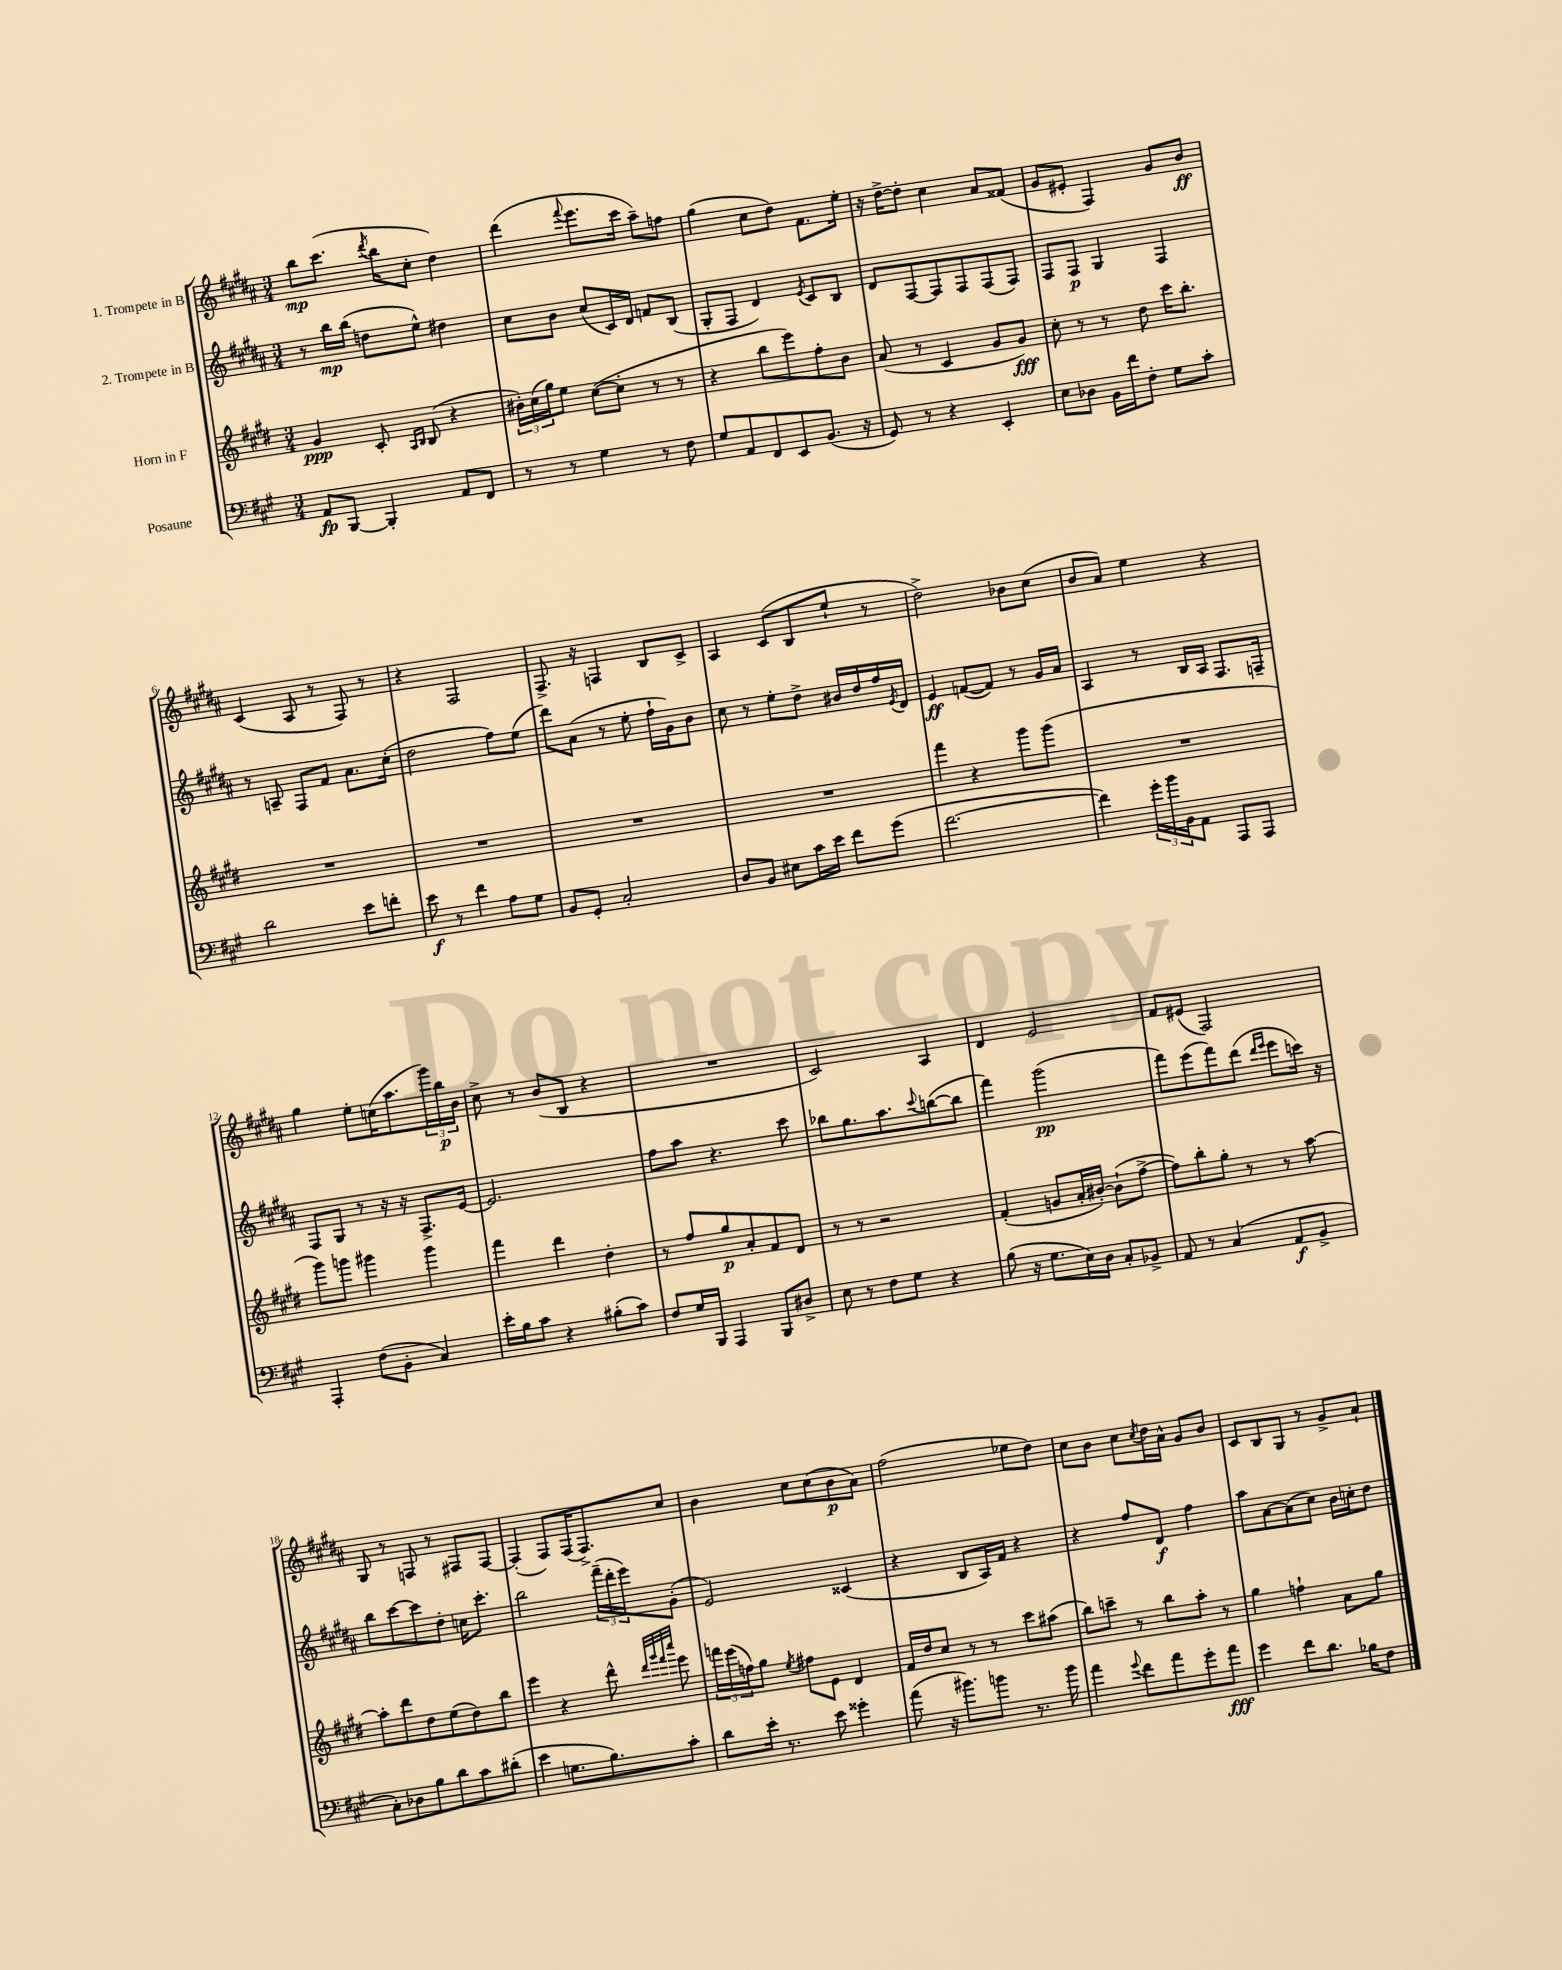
<<
\new StaffGroup <<
\new Staff = "s0" \with { instrumentName = "1. Trompete in B" } {
    \clef treble \key b \major \numericTimeSignature \time 3/4
    b''8\mp cis'''8.( \acciaccatura { dis'''8 } b''16 cis''8-. dis''4) |
    dis'''4( \appoggiatura { fis'''8 } e'''8. cis'''16 ais''8--) f''8 |
    gis''4( cis''8 dis''8) fis'8. e''16-. |
    r16 dis''16~-> dis''8-. cis''4 ais'8 fisis'8( |
    gis'8 eis'8-. fis4) gis'8 b'8\ff |
    cis'4( ais8 r8 fis8) r8 |
    r4 fis2 |
    fis8.-> r16 f4 b8 cis'8-> |
    ais4 cis'8( b8 e''8-! r8 |
    dis''2->) bes'8 cis''8( |
    b'8 ais'8) e''4 r4 |
    gis''4 e''8-. c''16( ais''8. \tuplet 3/2 { gis'''16) b''16\p b'16 } |
    cis''8-> r8 b'8( b8 r4 |
    R2. |
    cis'2) ais4 |
    dis'4 e'2 |
    fis'8 eis'8( fis2) |
    gis8 r8 f8 r8 fis8 fis8~ |
    fis4-.( fis8) fis16( fis8.->) cis''8 |
    b'4 cis''8 cis''8( b'8\p ais'8) |
    fis''2( ees''8 dis''8) |
    cis''8 b'8 cis''8 \acciaccatura { cis''8 } dis''16 ais'16-^ gis'8 b'8 |
    cis'8 b8 gis8 r8 gis'8-> ais'8-! \bar "|." |
}
\new Staff = "s1" \with { instrumentName = "2. Trompete in B" } {
    \clef treble \key b \major \numericTimeSignature \time 3/4
    r8 b''16\mp b''16( d''8 e''8-^) dis''4 |
    cis''8 b'8 cis''8( cis'16) dis'16 f'8 b8( |
    gis8-. fis8 dis'4) \acciaccatura { e'8 } cis'8 b8 |
    dis'8 fis8~ fis8 fis8 fis8( fis8) |
    fis8 fis8\p gis4 fis4 |
    r8 a8-- fis8 fis'8 ais'8. cis''16-.( |
    dis''2 fis''8) e''8( |
    dis'''8) ais'8( r8 e''8-. fis''16-! gis'16) b'8 |
    cis''8 r8 e''8-. dis''8-> bis'16 dis''16 fis''16 \acciaccatura { e'8 } dis'16 |
    e'4\ff f'8~( f'8) r8 gis'16 ais'16 |
    ais4 r8 b16 ais16 fis8. f16-- |
    fis8 gis8 r8 r16 r16 fis8.-> e'16~ |
    e'2. |
    fis''8 ais''8 r4. cis'''8 |
    bes''8 gis''8. ais''8. \appoggiatura { cis'''8 } b''8~( b''8 |
    fis'''4) gis'''2\pp( |
    fis'''8) e'''8( fis'''8) dis'''8( \grace { dis'''16 e'''16 } e'''8 c'''16) r16 |
    b''8 cis'''8~ cis'''8 dis''8-. c''16 cis'''8.-. |
    b''2 \tuplet 3/2 { fis'''16--( dis'''16-. e'''16) } gis'8-.( |
    e'2) cisis'4( |
    r4 b8 ais16) fis'16 r4 |
    r4 fis''8 dis'8\f fis''4 |
    ais''8 ais'8~ ais'8( cis''8) b'16 c''16-. dis''8 \bar "|." |
}
\new Staff = "s2" \with { instrumentName = "Horn in F" } {
    \clef treble \key e \major \numericTimeSignature \time 3/4
    gis'4\ppp cis'8-. \grace { a16 b16 } b8( r4 |
    \tuplet 3/2 { bis'16-.) cis''16( gis''16) } e''8 cis''8~( cis''8-. r8 r8 |
    r4 b''8 e'''8) fis''8-. b'8 |
    a'8( r8 cis'4 gis'8 gis'8\fff) |
    cis''8-. r8 r8 dis''8 cis'''16 b''8.-. |
    R2. |
    R2. |
    R2. |
    R2. |
    fis'''4 r4 gis'''8 gis'''8( |
    R2. |
    gis'''8) g'''8 gis'''4 gis'''4 |
    fis'''4 dis'''4 dis''4-. |
    r8 fis''8 gis''8\p a'8-. fis'8 dis'8 |
    r8 r8 r2 |
    fis'4-.( g'8 a'16-. bis'16~-.) bis'8-!( fis''8~-> |
    fis''8) b''8-. gis''8-. r8 r8 a''8~ |
    a''8-. dis'''8 dis''8 e''8( dis''8) b''8 |
    e'''4 r4 dis'''8-^ \grace { dis'''32 gis'''32 fis'''32 cis''''32 } e'''8 |
    \tuplet 3/2 { f'''16 e'''16( f''16) } gis''8 \acciaccatura { e''8 } fis''8 e'8 dis'4 |
    fis'16 dis''16 cis''8 r8 r8 cis'''8 ais''8( |
    b''8) c'''8-- r8 b''8 a''8-. r8 |
    gis''4 f''4-! a'8 gis''8 \bar "|." |
}
\new Staff = "s3" \with { instrumentName = "Posaune" } {
    \clef bass \key a \major \numericTimeSignature \time 3/4
    a,8\fp b,,8~ b,,4-. a,8 fis,8 |
    r8 r8 gis4 r8 fis8 |
    gis8 a,8 fis,8 e,8 b,8.( r16 |
    gis,8) r8 r4 e,4-. |
    e8 des8 b,16 fis'16 fis8-. gis8 cis'8-. |
    d'2 e'8 f'8-. |
    e'8\f r8 fis'4 a8 gis8 |
    b,8 gis,8-. cis2-. |
    d8 b,8 eis8 cis'16 e'16 fis'8 gis'8( |
    fis'2.~ |
    fis'4) \tuplet 3/2 { gis'16-. b'16 b,16 } a,8 a,,8 a,,8 |
    a,,4-. fis8( b,8-. cis4) |
    e'16-. b16 cis'8 r4 bis8-.( cis'8) |
    fis8 gis16 b,,16 a,,4 b,,8 dis8-> |
    e8 r8 fis8 gis8 r4 |
    b8( r16 gis8. e16) d16 cis8-. bes,8-> |
    a,8 r8 cis4( a,8\f b,8-> |
    cis8-.) des8 b8 d'8 cis'8 dis'8-.( |
    e'4 g8. b8.) cis'8-. |
    d'8 e'16-. r8. e'8 gisis'4-. |
    a'8( r16 bis'8.) b'8 r8. b'16 |
    a'4 \appoggiatura { gis'8 } fis'8 a'8 gis'8-. a'8\fff |
    gis'4 fis'8 d'8. bes16 fis8 \bar "|." |
}
>>
>>
